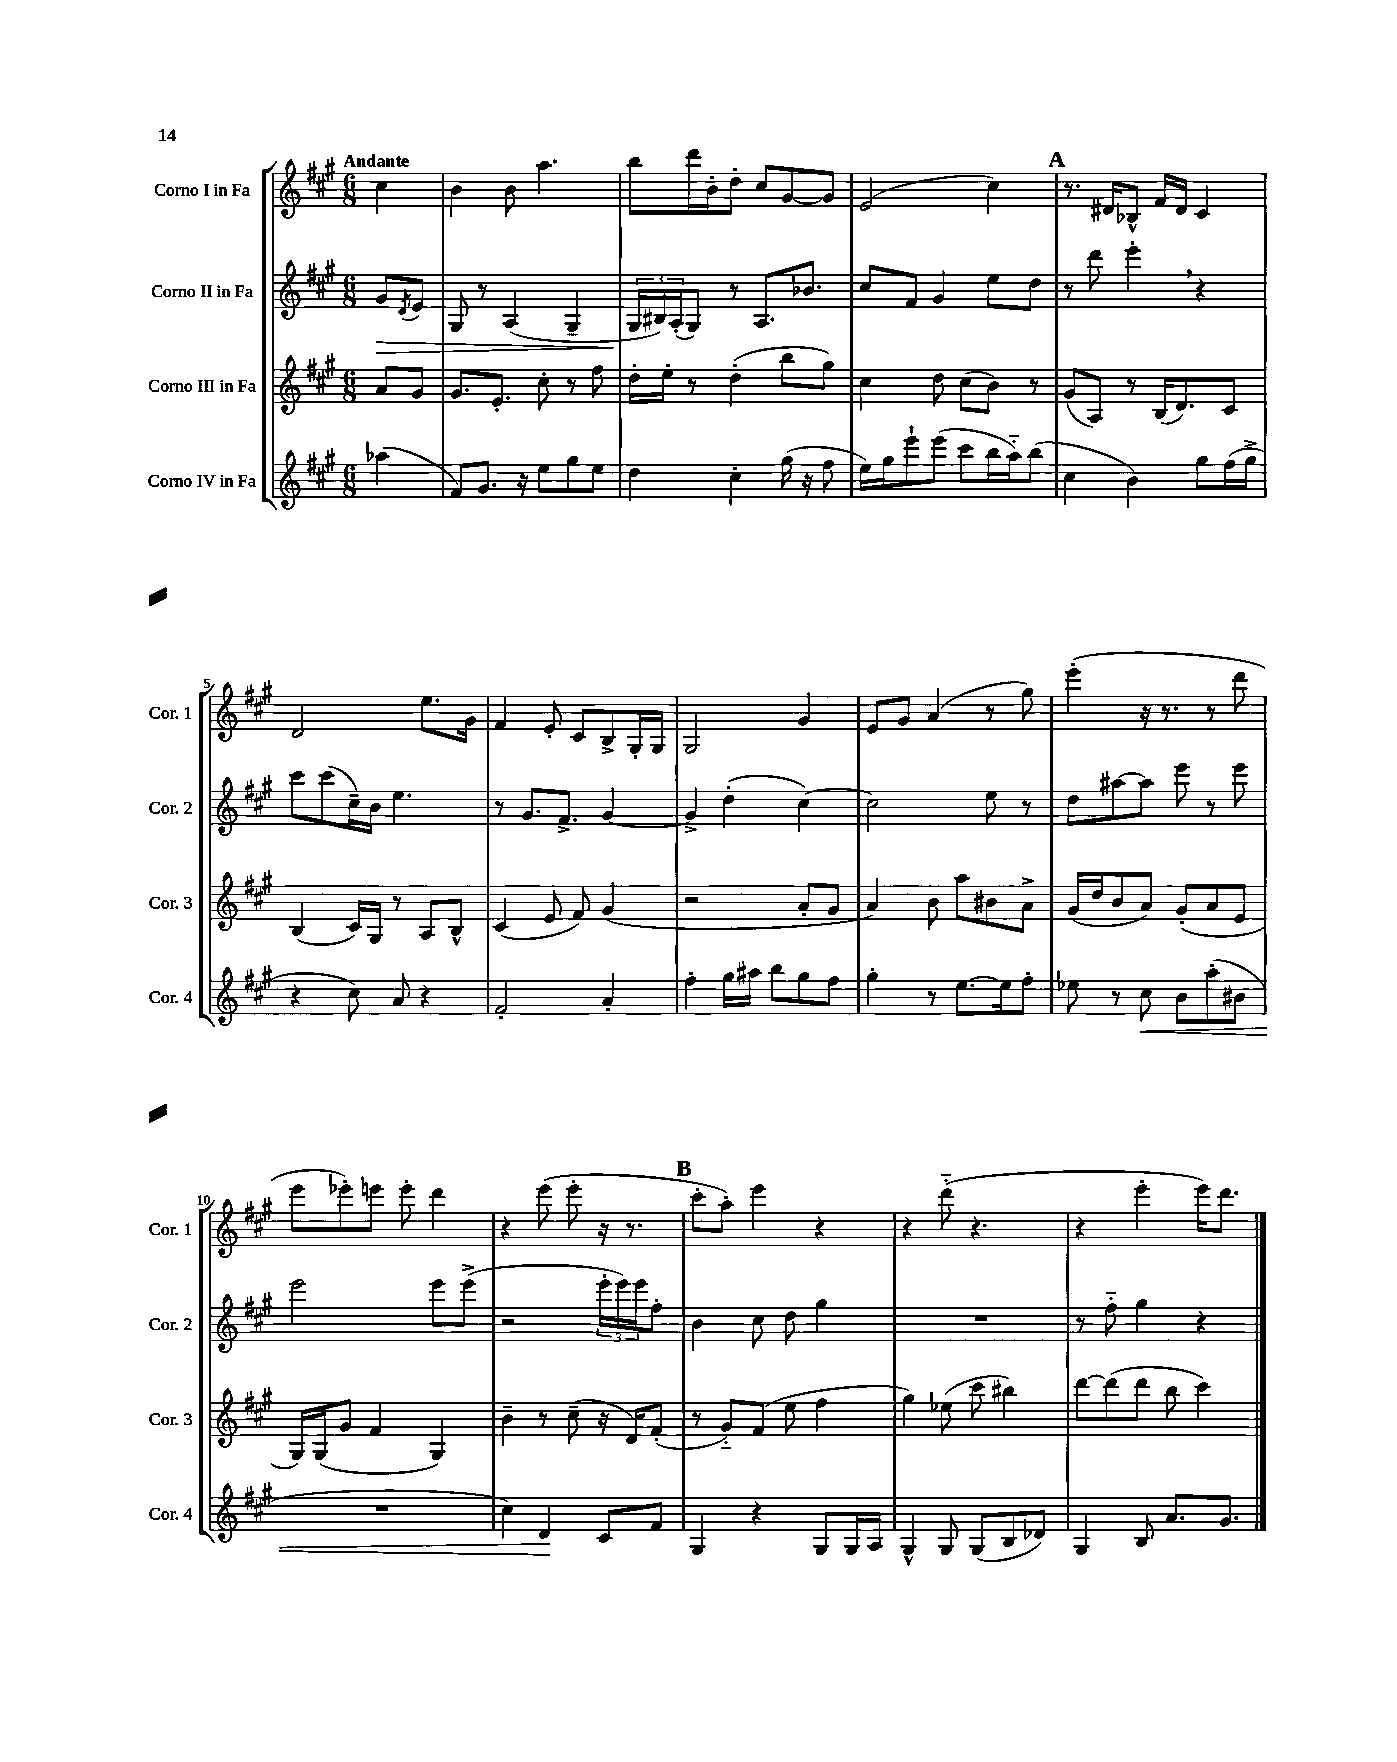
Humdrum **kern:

**kern	**kern	**kern	**kern
*staff4	*staff3	*staff2	*staff1
*clefG2	*clefG2	*clefG2	*clefG2
*k[f#c#g#]	*k[f#c#g#]	*k[f#c#g#]	*k[f#c#g#]
*M6/8	*M6/8	*M6/8	*M6/8
(4aa-	8a	8g#	4cc#
.	.	8qd	.
.	8g#	8e	.
=	=	=	=
8f#)	8.g#	8G#	4b
8.g#	.	8r	.
.	8.e'	.	.
.	.	(4A	8b
16r	.	.	.
8ee	8cc#'	.	4.aa
8gg#	8r	4G#~	.
8ee	8ff#	.	.
=	=	=	=
4dd	16dd'	24G#	8bb
.	.	24B#)	.
.	16ee'	.	.
.	.	(24A'	.
.	8r	8G#)	16ddd
.	.	.	16b'
4cc#'	(4dd'	8r	8dd'
.	.	8.A	8cc#
(16gg#	8bb	.	[8g#
16r	.	8.b-	.
8ff#	8gg#)	.	8g#]
=	=	=	=
16ee)	4cc#	8cc#	(2e
16gg#	.	.	.
8eee`	.	8f#	.
(8eee	8dd	4g#	.
8ccc#	(8cc#	.	.
16bb	8b)	8ee	4cc#)
16aa'~)	.	.	.
(8bb	8r	8dd	.
=	=	=	=
4cc#	(8g#	8r	8.r
.	8A)	8ddd	.
.	.	.	16d#
4b)	8r	4eee'	8B-^^
.	(16B	.	16f#
.	8.d)	.	16d#
8gg#	.	4r	4c#
(16ff#	8c#	.	.
16gg#^	.	.	.
=	=	=	=
4r	(4B	8ccc#	2d
.	.	(8ccc#	.
8cc#)	16c#)	16cc#~)	.
.	16G#	16b	.
8a	8r	4.ee	.
4r	8A	.	8.ee
.	8B^^	.	.
.	.	.	16g#
=	=	=	=
2f#'	(4c#	8r	4f#
.	.	8.g#	.
.	8e	.	8e'
.	.	8.f#^	.
.	8f#)	.	8c#
4a'	(4g#	[4g#	8B^
.	.	.	16G#'
.	.	.	16G#
=	=	=	=
4ff#'	2r	4g#^]	2G#
16gg#	.	(4dd'	.
16aa#	.	.	.
8bb	.	.	.
8gg#	8a'	[4cc#)	4g#
8ff#	8g#	.	.
=	=	=	=
4gg#'	4a)	2cc#]	8e
.	.	.	8g#
8r	8b	.	(4a
[8.ee	8aa	.	.
.	8b#	8ee	8r
16ee]	.	.	.
8ff#'	8a^	8r	8gg#)
=	=	=	=
8ee-	(16g#	8dd	(4eee'
.	16dd	.	.
8r	8b	[8aa#	.
8cc#	8a)	8aa#]	16r
.	.	.	8.r
8b	(8g#'	8eee	.
(8aa'	8a	8r	8r
8b#	8e	8eee	8ddd
=	=	=	=
2.r	16G#)	2eee	8eee
.	(16G#	.	.
.	8g#	.	8eee-')
.	4f#	.	8eee
.	.	.	8eee'
.	4G#)	8eee	4ddd
.	.	(8eee^	.
=	=	=	=
4cc#)	4b~	2r	4r
4d	8r	.	(8eee
.	(8cc#~	.	8eee'
8c#	16r	24eee'	16r
.	.	24eee)	.
.	16d)	.	8.r
.	.	24eee	.
8f#	(8f#'	8ff#'	.
=	=	=	=
4G#	8r	4b	8ccc#'
.	8g#'~)	.	8aa')
4r	(8f#	8cc#	4eee
.	8ee	8dd	.
8G#	4ff#	4gg#	4r
16G#	.	.	.
16A	.	.	.
=	=	=	=
4G#^^	4gg#)	2.r	4r
8G#	(8ee-	.	(8ddd'~
(8G#	8ccc#	.	4.r
8B	4bb#)	.	.
8d-)	.	.	.
=	=	=	=
4G#	[8ddd	8r	4r
.	(8ddd]	8ff#'~	.
8B	8ddd	4gg#	4eee'
8.a	8bb	.	.
.	4ccc#)	4r	16eee)
8.g#	.	.	8.ddd
==	==	==	==
*-	*-	*-	*-
